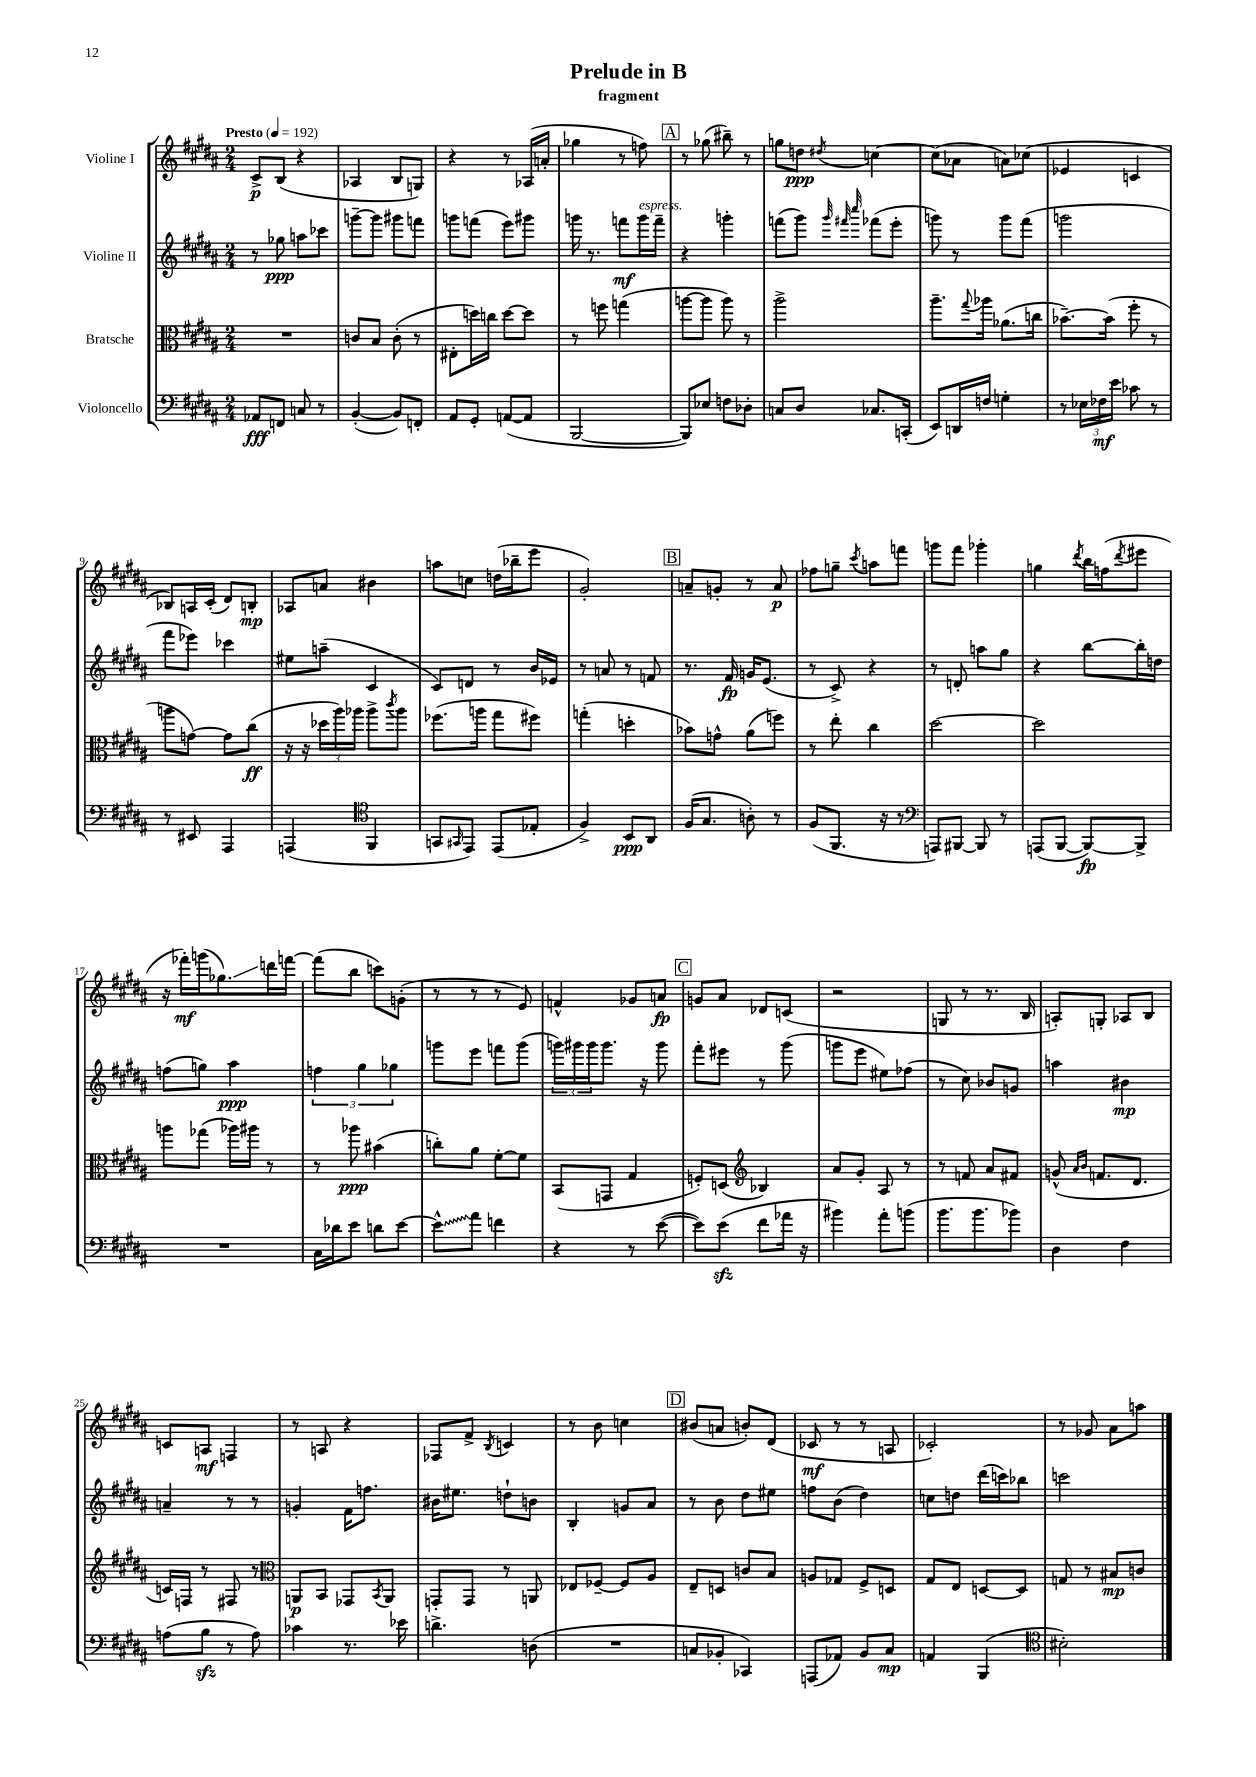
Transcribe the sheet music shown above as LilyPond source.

\header { title = "Prelude in B" subtitle = "fragment" }
<<
\new StaffGroup <<
\new Staff = "s0" \with { instrumentName = "Violine I" } {
    \clef treble \key b \major \numericTimeSignature \time 2/4 \tempo "Presto" 4 = 192
    cis'8->\p b8( r4 |
    aes4 b8 g8) |
    r4 r8 aes16( a'16-. |
    ges''4 r8 f''8) |
    \mark \markup { \box "A" } r8 ges''8( bis''8--) r8 |
    g''8 d''8\ppp \acciaccatura { dis''8 } c''4~ |
    c''8( aes'8 a'8) ces''8( |
    ees'4 c'4 |
    bes8) a16 cis'16-.( dis'8) b8-.\mp |
    aes8 a'8 bis'4 |
    a''8 c''8 d''16( bes''16-- e'''8 |
    gis'2-.) |
    \mark \markup { \box "B" } a'8-- g'8-. r8 a'8\p |
    fes''8 g''8-- \acciaccatura { cis'''8 } a''8 f'''8 |
    g'''8 fis'''8 ges'''4-. |
    g''4 \acciaccatura { dis'''8 } b''16 f''16( \acciaccatura { dis'''8 } eis'''8 |
    r16 fes'''16-.\mf) g'''16( ges''8.\glissando) d'''16 f'''16~ |
    f'''8( b''8 c'''8) g'8-.( |
    r8 r8 r8 e'8) |
    f'4-^ ges'8 a'8\fp |
    \mark \markup { \box "C" } g'8 ais'8 des'8 c'8( |
    r2 |
    g8 r8 r8. b16 |
    a8-.) g8-. aes8 b8 |
    c'8 a8\mf f4 |
    r8 a8 r4 |
    fes8 fis'8-> \acciaccatura { b8 } c'4 |
    r8 b'8 c''4 |
    \mark \markup { \box "D" } bis'8( a'8 b'8-.) dis'8( |
    ces'8\mf r8 r8 a8 |
    ces'2-.) |
    r8 ges'8 ais'8 a''8 \bar "|." |
}
\new Staff = "s1" \with { instrumentName = "Violine II" } {
    \clef treble \key b \major \numericTimeSignature \time 2/4
    r8 ges''8\ppp a''8 ces'''8 |
    g'''8~-- g'''8 gis'''8 f'''8 |
    g'''8 f'''8( e'''8) gis'''8 |
    g'''16 r8. f'''8\mf g'''16^\markup { \italic "espress." } f'''16-- |
    \mark \markup { \box "A" } r4 g'''4-. |
    f'''8( gis'''8) \grace { gis'''32 fis'''32 cis''''32 } fes'''8( e'''8-. |
    g'''8) r8 g'''8 fis'''8( |
    g'''2 |
    fis'''8 ees'''8) ces'''4 |
    eis''8 a''8--( cis'4 |
    cis'8) d'8 r8 b'16 ees'16 |
    r8 a'8 r8 f'8 |
    \mark \markup { \box "B" } r8. fis'16\fp g'16 e'8.( |
    r8 cis'8->) r4 |
    r8 d'8-. a''8 gis''8 |
    r4 b''8~ b''16-. d''16 |
    f''8( g''8) ais''4\ppp |
    \tuplet 3/2 { f''4 gis''4 ges''4 } |
    g'''8 e'''8 f'''8 g'''8( |
    \tuplet 3/2 { g'''16) gis'''16 gis'''16 } gis'''8. r16 gis'''8 |
    \mark \markup { \box "C" } fis'''8-. eis'''8 r8 gis'''8( |
    g'''8 e'''8 eis''8) fes''8( |
    r8 cis''8) bes'8 g'8 |
    a''4 bis'4\mp |
    a'4-- r8 r8 |
    g'4-. fis'16 f''8. |
    bis'16 eis''8. d''8-! b'8 |
    b4-. g'8 ais'8 |
    \mark \markup { \box "D" } r8 b'8 dis''8 eis''8 |
    f''8 b'8( dis''4) |
    c''8 d''8 dis'''16( c'''16) bes''8 |
    c'''2 \bar "|." |
}
\new Staff = "s2" \with { instrumentName = "Bratsche" } {
    \clef alto \key b \major \numericTimeSignature \time 2/4
    R2 |
    c'8 b8 c'8-.( r8 |
    eis8-. d''16) c''16 d''8~ d''8 |
    r8 f''8 g''4( |
    \mark \markup { \box "A" } a''8~ a''8 a''8) r8 |
    ais''2-> |
    ais''8.-- \appoggiatura { gis''8 } aes''16 aes'8.( c''16 |
    bes'8.~--) bes'16( fis''8-. r8 |
    a''8 g'8~) g'8 cis''8\ff( |
    r16 r16 \tuplet 3/2 { des''16 ais''16) aes''16 } aes''8-> \acciaccatura { cis'''8 } aes''8 |
    fes''8.( a''16 gis''8 fis''8) |
    g''4-.( d''4-. |
    \mark \markup { \box "B" } bes'8) g'8-^ ais'8( f''8) |
    r8 e''8-. cis''4 |
    dis''2~ |
    dis''2 |
    a''8 ges''8( aes''16) ais''16 r8 |
    r8 aes''8\ppp bis'4( |
    c''8-.) ais'8 fis'8~-. fis'8 |
    b,8( g,8 gis4 |
    \mark \markup { \box "C" } f8-.) d8( \clef treble bes4) |
    ais'8 gis'8-. ais8 r8 |
    r8 f'8 ais'8 fis'8 |
    g'8-^( \grace { ais'16 b'16 } f'8. dis'8. |
    c'16) f16 r8 fis8 r8 |
    \clef alto a,8\p b,8 ges,8 \acciaccatura { b,8 } a,8 |
    g,8-. g,8 r8 a,8 |
    ees8 fes8~-- fes8 ais8 |
    \mark \markup { \box "D" } e8-- d8 c'8 b8 |
    a8 ges8 fis8-> d8 |
    gis8 e8 d8~ d8 |
    g8 r8 bis8\mp c'8 \bar "|." |
}
\new Staff = "s3" \with { instrumentName = "Violoncello" } {
    \clef bass \key b \major \numericTimeSignature \time 2/4
    aes,8\fff f,8 c8 r8 |
    b,4~-.( b,8) f,8-. |
    ais,8 gis,8-. a,8~( a,8 |
    b,,2~ |
    \mark \markup { \box "A" } b,,8) ees8 f8 des8-. |
    c8 dis8 ces8. c,16-.( |
    e,8) d,16 f16 g4-. |
    r8 \tuplet 3/2 { ees16 fes16\mf e'16 } ces'8 r8 |
    r8 eis,8 ais,,4 |
    a,,4( \clef tenor fis,4 |
    g,8 \grace { gis,16 } e,8) e,8( ees8-. |
    fis4->) b,8\ppp ais,8 |
    \mark \markup { \box "B" } fis16( gis8. a8-.) r8 |
    fis8( fis,8. r16 r8 |
    \clef bass a,,8) bis,,8~ bis,,8 r8 |
    a,,8( b,,8~ b,,8~\fp) b,,8-> |
    R2 |
    cis16 des'16 e'8 d'8 e'8~ |
    \once \override Glissando.style = #'zigzag e'8-^\glissando ais'8 f'4 |
    r4 r8 e'8~( |
    \mark \markup { \box "C" } e'8) e'8\sfz( fis'8 aes'16 r16 |
    bis'4) ais'8-. b'8( |
    b'8. b'8. bes'8) |
    dis4 fis4 |
    a8( b8\sfz r8 a8) |
    ces'4 r8. ees'16 |
    d'4.-> d8( |
    R2 |
    \mark \markup { \box "D" } c8 bes,8-. ces,4) |
    a,,8( aes,8) b,8 cis8\mp |
    a,4 b,,4( |
    \clef tenor bis2-.) \bar "|." |
}
>>
>>
